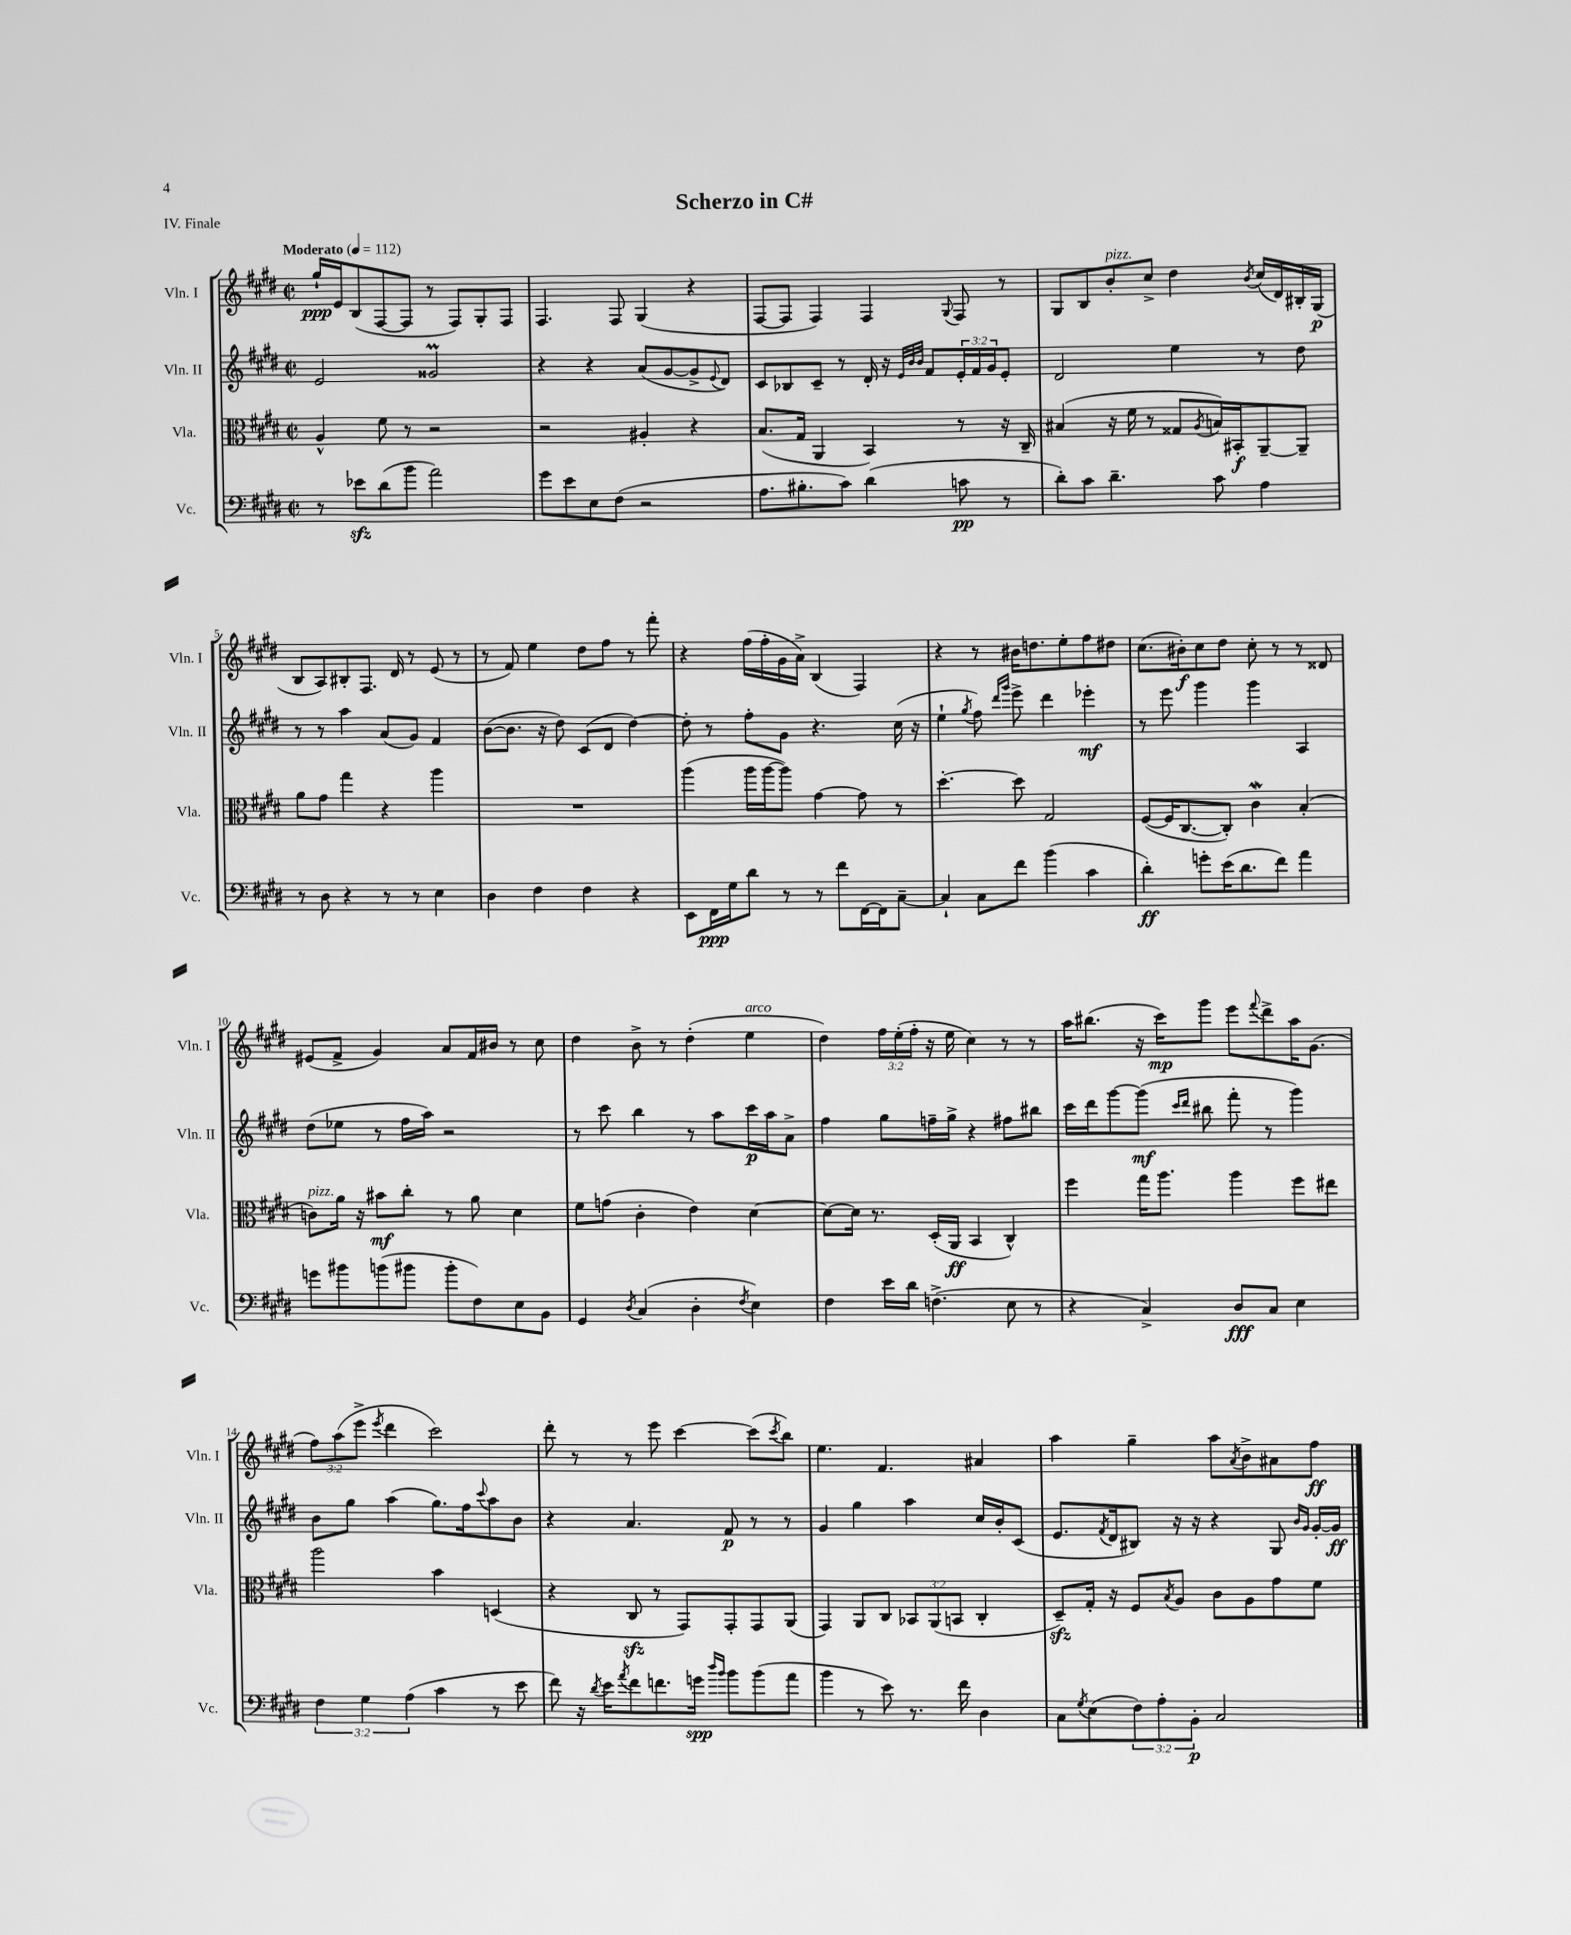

**kern	**kern	**kern	**kern
*staff4	*staff3	*staff2	*staff1
*clefF4	*clefC3	*clefG2	*clefG2
*k[f#c#g#d#]	*k[f#c#g#d#]	*k[f#c#g#d#]	*k[f#c#g#d#]
*M2/2	*M2/2	*M2/2	*M2/2
*met(c|)	*met(c|)	*met(c|)	*met(c|)
*MM112	*MM112	*MM112	*MM112
8r	4A^^/	2e/	16gg#`/LL
.	.	.	16e/J
8e-\L	.	.	(8B/
(8d#\	8f#\	.	[8F#/
8b\J	8r	.	8F#/]J
2a\)	2r	2g##/	8r
.	.	.	8F#/L)
.	.	.	8G#'/
.	.	.	8F#/J
=	=	=	=
8g#\L	2r	4r	4.F#/
8e\	.	.	.
8E\	.	4r	.
(8F#\J	.	.	8F#/
2r	4A#'/	(8a/L	(4G#/
.	.	[8g#/	.
.	4r	8g#^/]	4r
.	.	8qqe/	.
.	.	8d#/J)	.
=	=	=	=
8.A\L	(8.B/L	8c#/L	[8F#/L
.	.	8B-/	8F#/]J
8.B#'\	16G#/Jk	.	.
.	4AA/	8c#~/J	4F#/)
8c#\J)	.	8r	.
(4d#\	4BB/)	16d#'/	4F#/
.	.	16r	.
.	.	32qqe/LLL	.
.	.	32qqb/	.
.	.	32qqb/JJJ	.
.	.	8f#/L	.
.	.	.	8qqG#/
8c\	8r	24e'/L	8F#/
.	.	24f#/	.
.	.	24g#/J	.
8r	16r	8e'/J	8r
.	16C#~/	.	.
=	=	=	=
8d#'\L)	(4B#/	2d#/	8G#/L
8c#\J	.	.	8B/
4.d#~\	16r	.	8b'/
.	16f#\	.	.
.	8r	.	8cc#^/J
.	8G##/L	4ee\	4dd#\
.	8qA/	.	.
8c#\	16B/L)	.	.
.	16BB#'/J	.	.
.	.	.	8qb/
4A\	[8AA~/	8r	(16cc#/LL
.	.	.	16d#/)
.	8AA~/]J	8dd#\	16B#'/
.	.	.	(16G#/JJ
=	=	=	=
8r	8a\L	8r	8B/L
8D#\	8g#\J	8r	8A/)
4r	4gg#\	4aa\	8B#'/
.	.	.	8.F#/J
8r	4r	(8a/L	.
.	.	.	16d#/
8r	.	8g#/J)	8r
4E\	4aa\	4f#/	(8e/
.	.	.	8r
=	=	=	=
4D#\	1r	([8b\L	8r
.	.	8.b\]J	8f#/)
4F#\	.	.	4ee\
.	.	16r	.
.	.	8dd#\)	.
4F#\	.	(8c#/L	8dd#\L
.	.	8d#/J	8ff#\J
4r	.	[4dd#\)	8r
.	.	.	8fff#'\
=	=	=	=
8EE\L	(4aa\	8dd#'\]	4r
16FF#\L	.	8r	.
16G#\J	.	.	.
8d#\J	16aa\LL	8ff#'\L	(16ff#\LL
.	[16aa\J	.	16ff#'\
8r	8aa\]J)	8g#\J	16g#\
.	.	.	16a^\JJ)
8r	[4g#\	4.r	(4B/
8f#\L	.	.	.
[16FF#\L	8g#\]	.	4F#/)
16FF#\]J	.	.	.
[8C#~\J	8r	(16cc#\	.
.	.	16r	.
=	=	=	=
4C#`/]	[4.dd#'\	4ee`\	4r
.	.	8qgg#/	.
8C#\L	.	8ff#\)	8r
.	.	16qqddd#/LL	.
.	.	16qqggg#/JJ	.
8f#\J	8dd#\]	8eee^\	16b#\LK
.	.	.	8.dd\
(4b\	2G#/	4ddd#\	.
.	.	.	8ee'\
4c#\	.	4eee-'\	8ff#\
.	.	.	8dd#\J
=	=	=	=
4d#'\)	([8F#/L	8r	(8.cc#\L
.	16F#/]K	8eee\	.
.	[8.C#/	.	16b#'\k)
8g'\L	.	4ggg#\	8cc#\
(16e\K	8C#'/]J)	.	8dd#\J
8.d#\	.	.	.
.	4c#\	4ggg#\	8cc#'\
8f#\J)	.	.	8r
4a\	(4B'/	4A/	8r
.	.	.	8d##/
=	=	=	=
8g\L	8c\L)	(8dd#\L	(8e#/L
8b#\	16a\Jk	8ee-\J	8f#^/J
.	16r	.	.
(8b\	8b#\L	8r	4g#/)
8b#\J	8cc#'\J	16ff#\LL	.
.	.	16aa\JJ)	.
8b#'\L	8r	2r	8a/L
8F#\)	8a\	.	16f#/L
.	.	.	16b#/JJ
8E\	4d#\	.	8r
8BB\J	.	.	8cc#\
=	=	=	=
4GG#/	8f#\L	8r	4dd#\
.	(8g\J	8ccc#\	.
8qD#/	.	.	.
(4C#/	4c#'\	4bb\	8b^\
.	.	.	8r
4D#'\	4e\)	8r	(4dd#'\
.	.	8aa\L	.
8qF#/	.	.	.
4E\)	[4d#\	16ccc#\L	4ee\
.	.	16aa\J	.
.	.	8a^\J	.
=	=	=	=
4F#\	8d#\_L	4ff#\	4dd#\)
.	16d#\]Jk	.	.
.	8.r	.	.
16e\LL	.	8gg#\L	24ff#\LL
.	.	.	(24ee'\
16d#\JJ	.	.	.
.	.	.	24ff#'\JJ
(4.F^\	(16D#'/LL	16ff~\L	16r
.	16AA/JJ	16gg#^\JJ	16ee\
.	4BB/	4r	4cc#\)
8E\	4C#^^/)	8ff#\L	8r
8r	.	8bb#\J	8r
=	=	=	=
4r	4ff#\	16ccc#\LL	16aa\LK
.	.	16ddd#\J	(8.bb#\J
.	.	[8ggg#\	.
4C#^/)	16gg#\LK	(8ggg#\]J	16r
.	8.aa\J	.	16ccc#\LK)
.	.	16qqccc#/LL	.
.	.	16qqddd#/JJ	.
.	.	8bb#\	8ggg#\J
8D#/L	4aa\	8fff#'\	8eee\L
.	.	.	8qqfff#/
8C#/J	.	8r	8ddd#^\
4E\	8ff#\L	4ggg#\)	16aa\K
.	.	.	(8.g#\J
.	8ee#\J	.	.
=	=	=	=
6F#\	2aa\	8b\L	12ff#\L)
.	.	.	(12aa\
.	.	8gg#\J	.
6G#\	.	.	12eee^\J
.	.	.	8qeee/
.	.	(4aa\	4ddd#\
(6A\	.	.	.
4c#\	4b\	8.gg#\L)	2ccc#\)
.	.	16ff#\k	.
.	.	8qqccc#/	.
8r	(4D/	8aa\	.
8e\	.	8b\J	.
=	=	=	=
8f#\)	4r	4r	8ddd#'\
16r	.	.	8r
8qd#/	.	.	.
16e\LK	.	.	.
8qa/	.	.	.
8f#\	8C#/	4.a/	8r
8.f\	8r	.	8eee\
.	8GG#/L)	.	[4ccc#\
16g\Jk	.	.	.
16qqdd#/LL	.	.	.
16qqb/JJ	.	.	.
8b\L	8GG#'/	8f#/	.
(8b\	8GG#/	8r	(8ccc#\]L
.	.	.	8qccc#/
8a\J	(8AA/J	8r	8bb\J)
=	=	=	=
4b\	4GG#/)	4g#/	4.ee\
8r	8AA/L	4gg#\	.
8e\)	8C#/J	.	4.f#/
8.r	12BB-/L	4aa\	.
.	(12AA/	.	.
.	12BB/J	.	.
16f#\	.	.	.
4D#\	4C#'/	16cc#/LL	4a#/
.	.	16b'/J	.
.	.	(8c#/J	.
=	=	=	=
8C#\L	8D#~/L)	8.e/L	4aa\
8qG#/	.	.	.
(8E\	16G#'/Jk	.	.
.	.	8qf#/	.
.	16r	16d#/k	.
12F#\)	8F#/L	8B#/J)	4gg#~\
12A'\	.	.	.
.	8qB/	.	.
.	8A/J	16r	.
12BB'\J	.	.	.
.	.	16r	.
2C#/	8c#\L	4r	8aa\L
.	.	.	8qa/
.	8A\	.	8b^\
.	8g#\	8G#/	8a#\
.	.	16qqb/LL	.
.	.	16qqg#/JJ	.
.	8f#\J	[16g#'/LL	8ff#\J
.	.	16g#/]JJ	.
==	==	==	==
*-	*-	*-	*-
